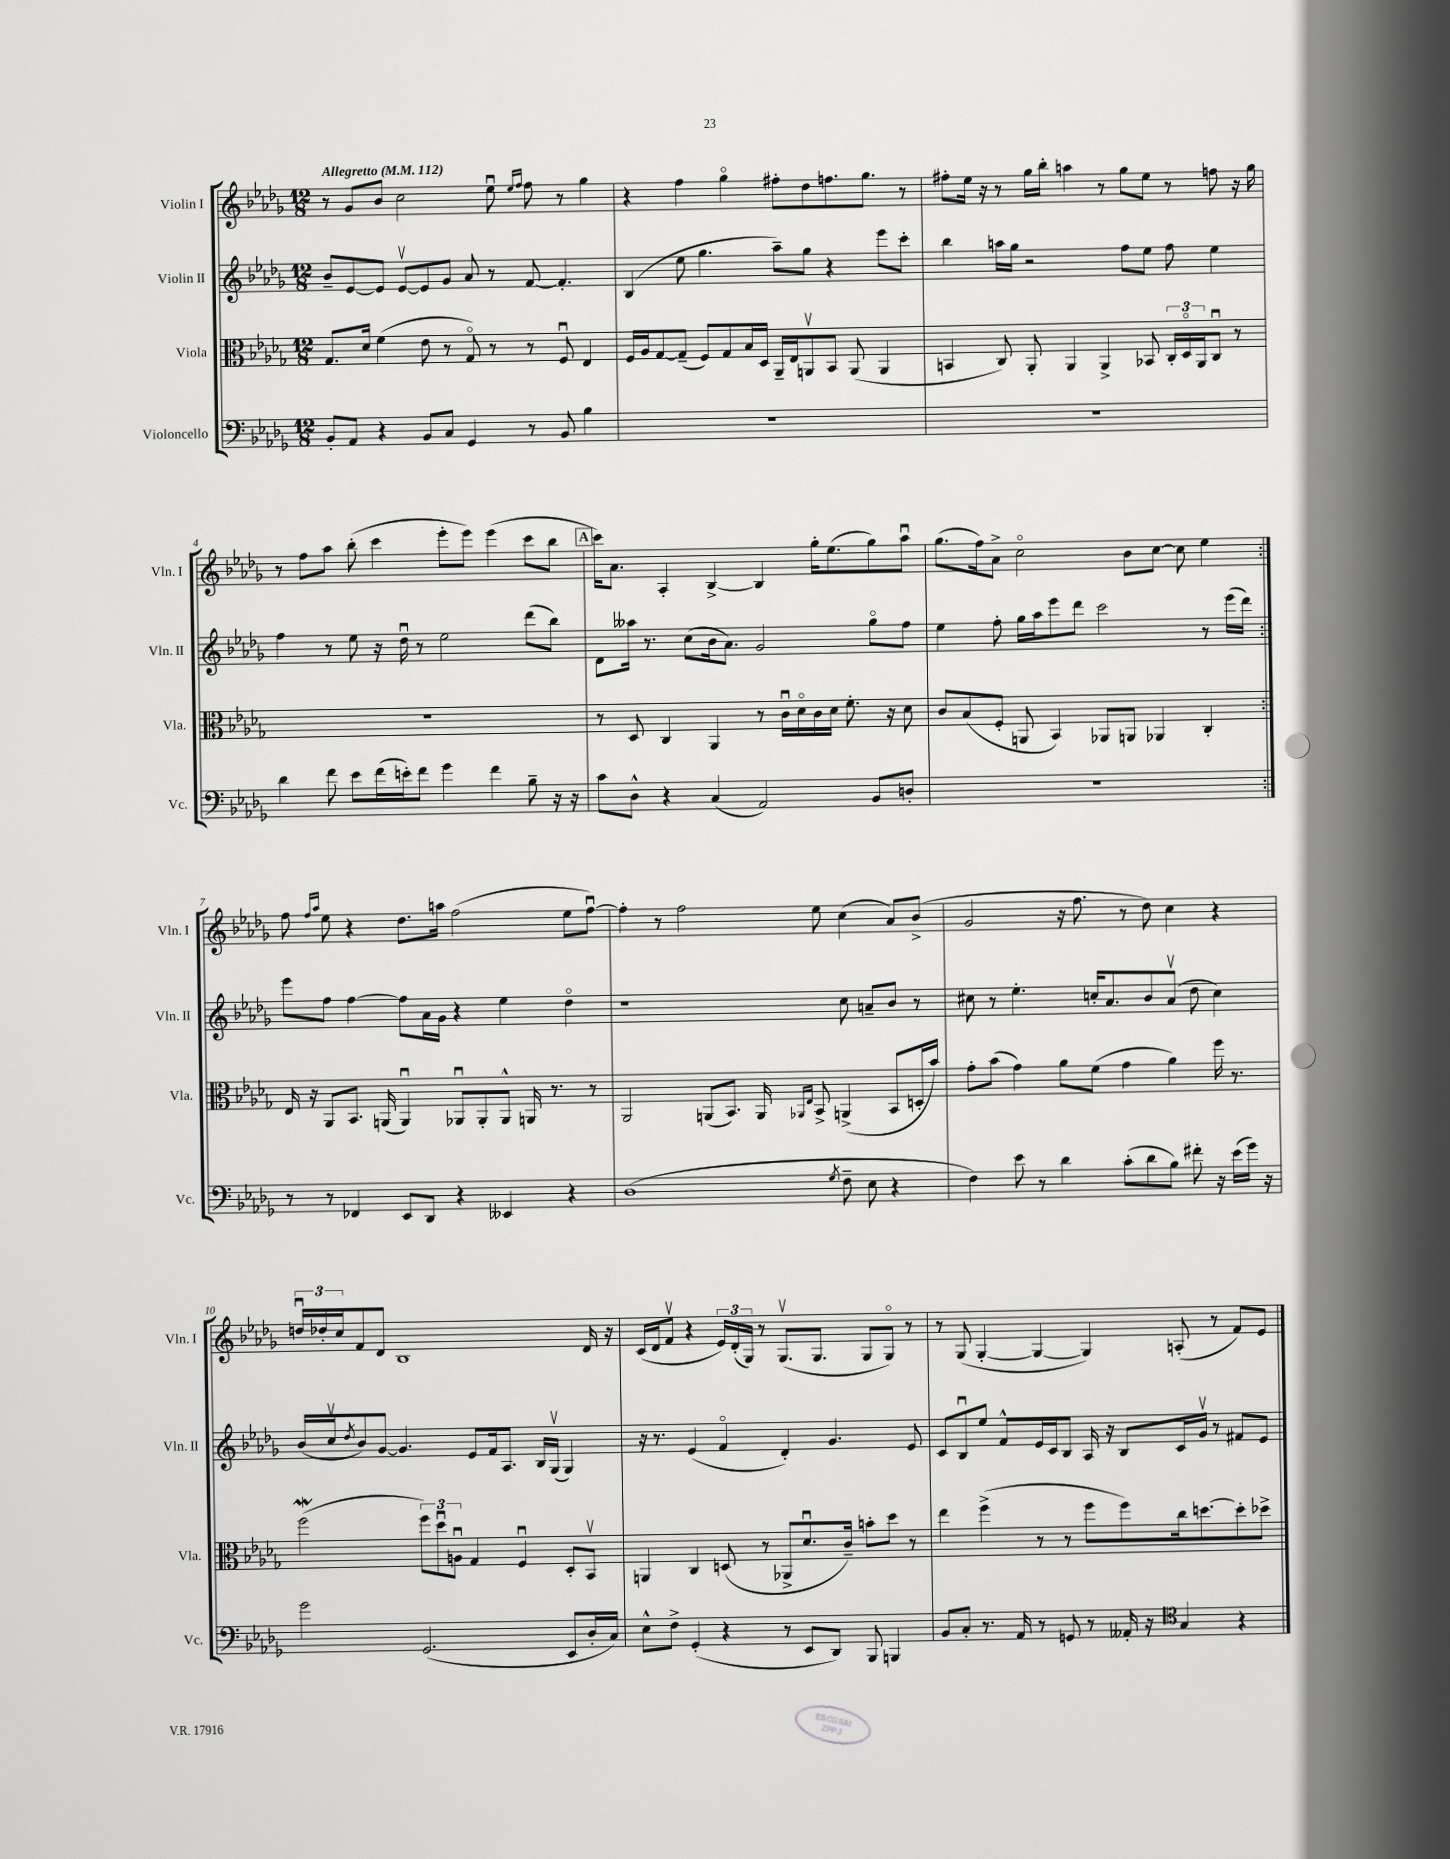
<<
\new StaffGroup <<
\new Staff = "s0" \with { instrumentName = "Violin I" shortInstrumentName = "Vln. I" } {
    \clef treble \key des \major \numericTimeSignature \time 12/8 \tempo "Allegretto" 4 = 112
    \repeat volta 2 { r8 ges'8 bes'8 c''2 ees''8\downbow \grace { ees''16 f''16 } f''8 r8 ges''4 |
    r4 f''4 ges''4\flageolet fis''8-. des''8 f''8. ges''8. r8 |
    fis''8-. ees''16 r16 r8 ges''16 bes''16-. a''4 r8 ges''8 ees''8 r8 f''8 r16 ges''16 |
    r8 f''8 aes''8 bes''8-.( c'''4 ees'''8-. ees'''8) ees'''4( c'''8 bes''8 |
    \mark \markup { \box "A" } c'''16) aes'8. aes4-. bes4~-> bes4 ges''16-. ees''8.( ges''8) aes''8\downbow |
    ges''8.( f''16) aes'8-> c''2\flageolet bes'8 c''8~ c''8 ees''4 | }
    f''8 \grace { f''16 aes''16 } ees''8 r4 des''8. a''16 f''2( ees''8 f''8~\downbow) |
    f''4-. r8 f''2 ees''8 c''4( aes'8) bes'8->( |
    ges'2 r16 f''8. r8 des''8) c''4 r4 |
    \tuplet 3/2 { d''16\downbow des''16-. c''16 } f'8 des'8 bes1 des'16 r16 |
    c'16( des'16 f'8\upbow r4 \tuplet 3/2 { ees'16) des'16-.( ges16) } r8 ges8.\upbow( ges8. ges8 ges8\flageolet) r8 |
    r8 ges8( ges4~-. ges4~ ges4) a8-.( r8 f'8) ees'8 \bar "|." |
}
\new Staff = "s1" \with { instrumentName = "Violin II" shortInstrumentName = "Vln. II" } {
    \clef treble \key des \major \numericTimeSignature \time 12/8
    \repeat volta 2 { bes'8-- ees'8~ ees'8 ees'8~\upbow ees'8 ges'8 aes'8 r8 f'8~ f'4.-. |
    bes4( ees''8 ges''4. aes''8--) ges''8 r4 ees'''8 c'''8-. |
    bes''4 a''16 ges''16 r2 f''8 ees''8 f''8 ees''4 |
    f''4 r8 ees''8 r16 des''16\downbow r8 ees''2 des'''8( bes''8) |
    \mark \markup { \box "A" } des'8 aeses''16 r8. c''8( bes'16 aes'8.) ges'2 ges''8\flageolet f''8 |
    ees''4 f''8-. ges''16 aes''16 ees'''8 des'''8 c'''2 r8 ees'''16( des'''16) | }
    ees'''8 f''8 f''4~ f''8 aes'16 ges'16 r4 ees''4 des''4\flageolet |
    r1 c''8 a'8-- bes'8 r8 |
    cis''8 r8 ees''4.-. c''16-. aes'8. bes'8 aes'8\upbow( des''8 c''4) |
    bes'16( c''16\upbow \acciaccatura { des''8 } bes'8) ges'8~ ges'4. ees'8 f'16 aes8. bes16 ges16\upbow( ges4) |
    r16 r8. ees'4( f'4\flageolet des'4-.) ges'4. ees'8 |
    c'8 bes8\downbow ees''8 f'8-^ ees'16 c'16 bes8 aes16 r16 bes8 c'16 ges'16\upbow r8 fis'8 ees'8 \bar "|." |
}
\new Staff = "s2" \with { instrumentName = "Viola" shortInstrumentName = "Vla." } {
    \clef alto \key des \major \numericTimeSignature \time 12/8
    \repeat volta 2 { ges8. des'16 f'4( ees'8 r8 ges8\flageolet) r8 r8 f8\downbow ees4 |
    f16 aes16 ges8~ ges8--( f8) ges8 bes16 des16 aes,16-- ees16 a,8\upbow bes,8 a,8( a,4 |
    b,4 c8) aes,8-. aes,4 aes,4-> bes,8 \tuplet 3/2 { c16-. des16\flageolet aes,16 } c8\downbow r8 |
    R1. |
    \mark \markup { \box "A" } r8 des8 c4 aes,4 r8 c'16\downbow des'16\flageolet c'16 des'16 f'8.-. r16 des'8 |
    c'8 bes8( f8-. a,8 bes,4) aes,8 a,8 aes,4 c4-. | }
    ees16 r16 aes,8 bes,8. a,16( a,4\downbow) aes,8\downbow aes,8-. aes,8-^ a,16 r8. r8 |
    aes,2 a,8( bes,8.) a,16 \grace { aes,16 ees16 } bes,8-> a,4->( bes,8 d16-. bes'16) |
    ges'8-. bes'8( ges'4) aes'8 f'8( ges'4 aes'4) f''16 r8. |
    f''2\mordent( \tuplet 3/2 { f''8) des''8\downbow a8\downbow } ges4 f4\downbow des8-. bes,8\upbow |
    a,4 c4 d8( r8 aes,8-> des'8.\downbow c'16--) b'8-. des''8 r8 |
    ees''4 f''4->( r8 r8 f''8 f''8) c''16 d''8.~ d''8-. des''8-> \bar "|." |
}
\new Staff = "s3" \with { instrumentName = "Violoncello" shortInstrumentName = "Vc." } {
    \clef bass \key des \major \numericTimeSignature \time 12/8
    \repeat volta 2 { bes,8-. aes,8 r4 bes,8 c8 ges,4 r8 bes,8 bes4 |
    R1. |
    R1. |
    des'4 f'8 ees'8 f'16( e'16-.) f'8 ges'4 f'4 bes8-- r16 r16 |
    \mark \markup { \box "A" } c'8 des8-^ r4 c4( aes,2) bes,8 d8-. |
    R1. | }
    r8 r8 fes,4 ees,8 des,8 r4 eeses,4 r4 |
    des1( \acciaccatura { ges8 } f8-- ees8 r4 |
    f4) ees'8 r8 des'4 c'8-.( des'8 bes8) fis'8-. r16 ees'16( ges'16) r16 |
    ges'2 ges,2.( ees,8 des16-. c16) |
    ees8-^ f8-> ges,4-.( r4 r8 ees,8 des,8) bes,,8 b,,4 |
    bes,8 c8-. r8. aes,16 r8 g,8 r8 aeses,16-. r16 \clef tenor ges4 r4 \bar "|." |
}
>>
>>
